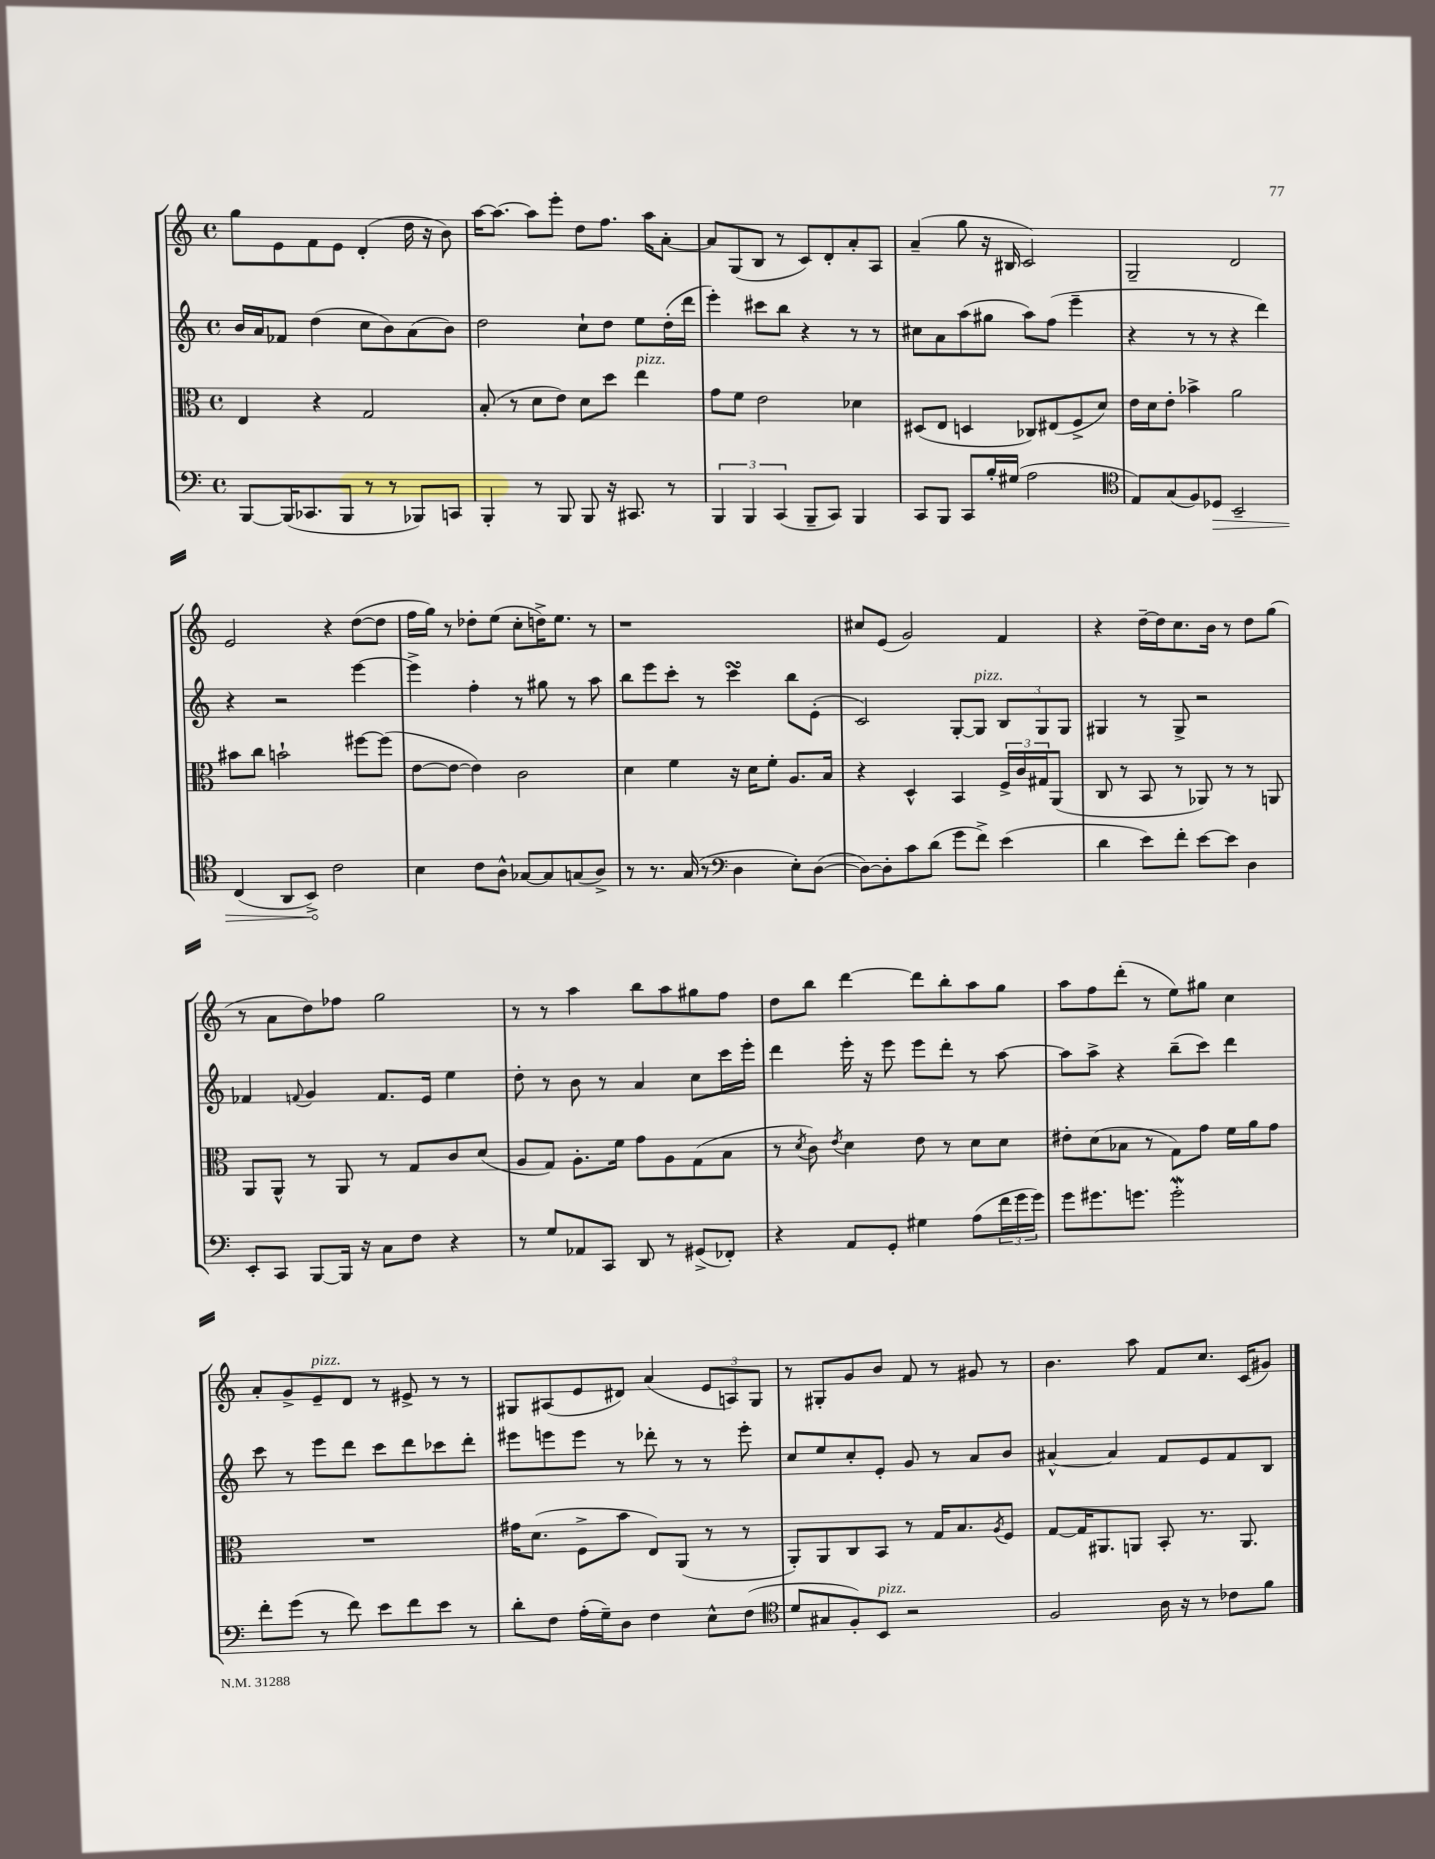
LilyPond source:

<<
\new StaffGroup <<
\new Staff = "s0" {
    \clef treble \key c \major \defaultTimeSignature \time 4/4
    g''8 e'8 f'8 e'8 d'4-.( d''16 r16 b'8) |
    a''16~ a''8.~ a''8 e'''8-. d''8 f''8. a''16 a'8~-. |
    a'8 g8( b8 r8 c'8) d'8-. a'8-. a8 |
    a'4--( g''8 r16 bis16 c'2) |
    g2-- d'2 |
    e'2 r4 d''8~( d''8 |
    f''16 g''16) r8 des''8-. e''8( c''8-. d''16->) e''8. r8 |
    r1 |
    cis''8 e'8( g'2) f'4 |
    r4 d''16~-- d''16 c''8. b'16 r8 d''8 g''8( |
    r8 a'8 d''8) fes''8 g''2 |
    r8 r8 a''4 b''8 a''8 gis''8 f''8 |
    d''8 b''8 d'''4~ d'''8 b''8-. a''8 g''8 |
    a''8 f''8 d'''8-.( r8 e''8) gis''8 c''4 |
    a'8-. g'8-> e'8--^\markup { \italic "pizz." } d'8 r8 eis'8-> r8 r8 |
    gis8 ais8( e'8 dis'8) a'4( \tuplet 3/2 { e'8 a8) gis8 } |
    r8 gis8-. g'8 b'8 f'8 r8 gis'8 r8 |
    b'4. a''8 f'8 c''8. c'16( gis'8) \bar "|." |
}
\new Staff = "s1" {
    \clef treble \key c \major \defaultTimeSignature \time 4/4
    b'16 a'16 fes'8 d''4( c''8 b'8) a'8( b'8) |
    d''2 c''8-! d''8 e''8 d''16-.( d'''16 |
    e'''4-.) cis'''8 b''8 r4 r8 r8 |
    cis''8 a'8 a''8( gis''8 a''8) f''8( e'''4-- |
    r4 r8 r8 r4 d'''4) |
    r4 r2 e'''4~ |
    e'''4-> f''4-. r8 gis''8 r8 a''8 |
    b''8 e'''8 c'''8-. r8 c'''4\turn b''8 e'8-.( |
    c'2) g8~-. g8^\markup { \italic "pizz." } \tuplet 3/2 { b8 g8 g8 } |
    gis4 r8 gis8-> r2 |
    fes'4 \appoggiatura { f'8 } g'4 f'8. e'16 e''4 |
    d''8-. r8 b'8 r8 a'4 c''8 c'''16 e'''16-. |
    d'''4 e'''16-. r16 e'''8 e'''8 d'''8-. r8 a''8~ |
    a''8 a''8-> r4 b''8--( c'''8) d'''4 |
    c'''8 r8 e'''8 d'''8 c'''8 d'''8 ces'''8 d'''8-. |
    eis'''8 e'''8 e'''8 r8 des'''8-. r8 r8 e'''8-. |
    c''8 e''8 c''8-. e'8-. g'8 r8 a'8 b'8 |
    ais'4~-^ ais'4 f'8 e'8 f'8 b8 \bar "|." |
}
\new Staff = "s2" {
    \clef alto \key c \major \defaultTimeSignature \time 4/4
    e4 r4 g2 |
    b8-.( r8 d'8 e'8) d'8 d''8 e''4^\markup { \italic "pizz." } |
    g'8 f'8 e'2 des'4 |
    dis8( e8 d4 ces8) eis8( f8-> d'8) |
    e'16 d'16 e'8-. bes'4-> a'2 |
    bis'8 c''8 b'2-! fis''8~ fis''8( |
    e'8~ e'8~ e'4) c'2 |
    d'4 f'4 r16 d'16 f'8-. a8. b16 |
    r4 d4-^ b,4 \tuplet 3/2 { f16-> c'16 gis16 } a,8( |
    c8 r8 b,8 r8 aes,8) r8 r8 a,8 |
    a,8 a,8-^ r8 a,8 r8 g8 c'8 d'8( |
    a8 g8) a8.-. f'16 g'8 a8 g8( b8 |
    r8 \acciaccatura { d'8 } c'8) \acciaccatura { e'8 } d'4 e'8 r8 d'8 d'8 |
    eis'8-. d'8( bes8 r8 g8) g'8 f'16 a'16 g'8 |
    R1 |
    gis'16 d'8.( f8-> b'8 e8) a,8( r8 r8 |
    a,8-.) a,8 c8 b,8 r8 g16 b8. \acciaccatura { a8 } f8 |
    g8~ g16 ais,8. a,8 b,8-. r8. a,8. \bar "|." |
}
\new Staff = "s3" {
    \clef bass \key c \major \defaultTimeSignature \time 4/4
    b,,8~ b,,16( ces,8. b,,8 r8 r8 bes,,8) c,8 |
    b,,4-. r8 b,,8 b,,8 r16 cis,8. r8 |
    \tuplet 3/2 { b,,4 b,,4 c,4( } b,,8-- c,8) b,,4 |
    c,8 b,,8 c,8 b16-. gis16( a2 |
    \clef tenor e8) g8( f8) \once \override Hairpin.circled-tip = ##t des8\> b,2-- |
    c4( a,8 b,8->\!) c'2 |
    b4 c'8 a8-^ ges8~ ges8 g8( a8->) |
    r8 r8. g16( r8 \clef bass d4 e8-.) d8~( |
    d8~) d8-. c'8 d'8( g'8 f'8->) e'4( |
    d'4 e'8) f'8-. e'8~ e'8 d4 |
    e,8-. c,8 b,,8~ b,,16 r16 c8 f8 r4 |
    r8 g8 aes,8 c,8 d,8 r8 gis,8->( fes,8-.) |
    r4 a,8 g,8-. gis4 a8( \tuplet 3/2 { f'16 g'16 g'16) } |
    g'8 gis'8. g'8. g'2-.\mordent |
    f'8-. g'8( r8 f'8) e'8 f'8 e'8 r8 |
    d'8-. f8 a16-.( g16--) d8 f4 e8-^ f8( |
    \clef tenor d'8 gis8 f8-.) b,8^\markup { \italic "pizz." } r2 |
    f2 a16 r16 r8 ces'8 f'8 \bar "|." |
}
>>
>>
\layout { \context { \Score \remove "Bar_number_engraver" } }
